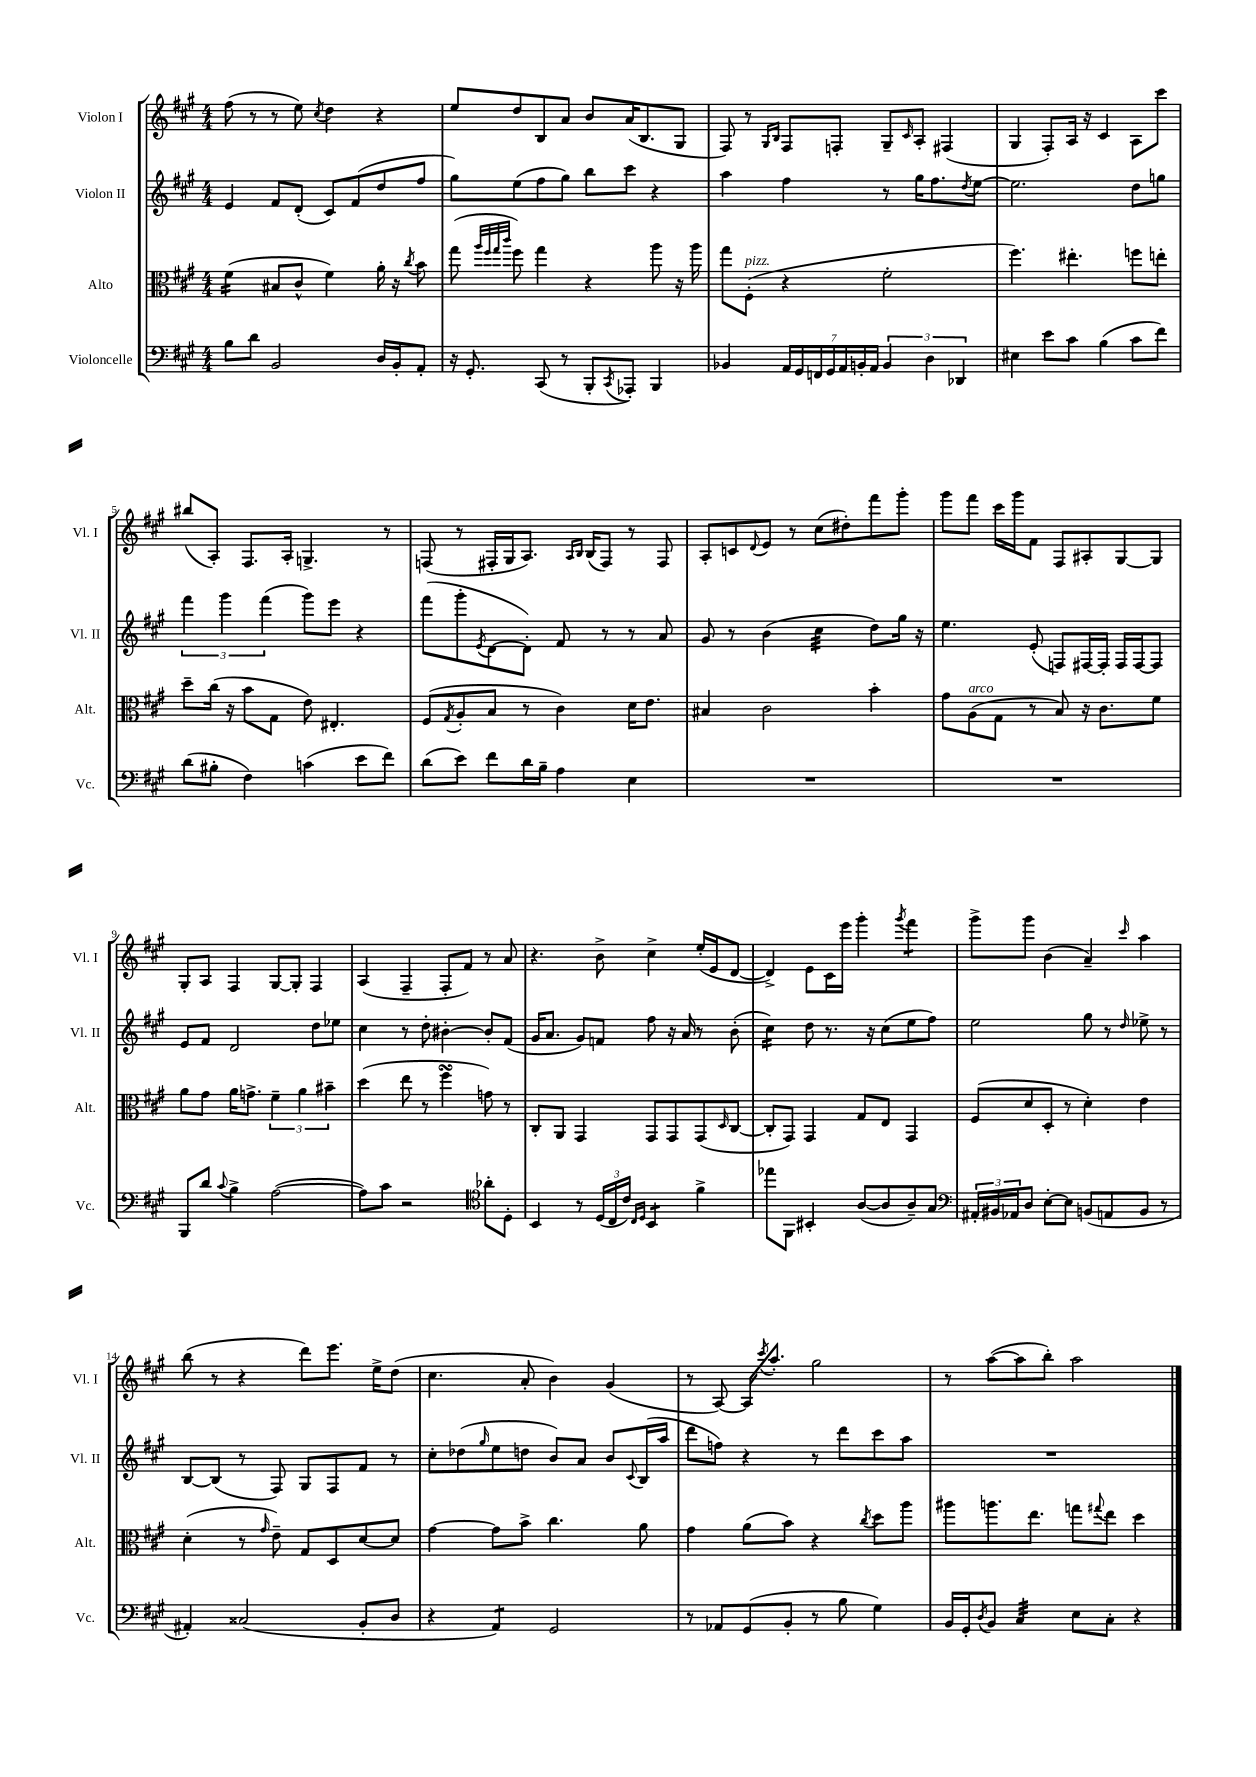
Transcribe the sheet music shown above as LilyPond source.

<<
\new StaffGroup <<
\new Staff = "s0" \with { instrumentName = "Violon I" shortInstrumentName = "Vl. I" } {
    \clef treble \key a \major \numericTimeSignature \time 4/4
    fis''8( r8 r8 e''8) \acciaccatura { cis''8 } d''4 r4 |
    e''8 d''8 b8 a'8 b'8 a'16( b8. gis8 |
    fis8) r8 \grace { gis16 b16 } fis8 f8-. gis8-- \grace { cis'16 } a8-. fis4( |
    gis4 fis8-.) a16 r16 cis'4 a8 cis'''8 |
    bis''8( a8-.) fis8. a16-. g4.-> r8 |
    f8( r8 fis16-. gis16 a8.) \grace { a16 b16 } b16( fis8) r8 fis8 |
    a8-. c'8 \appoggiatura { d'8 } e'8 r8 cis''8( dis''8-.) fis'''8 gis'''8-. |
    gis'''8 fis'''8 cis'''16 gis'''16 fis'8 fis8 ais8-. gis8~ gis8 |
    gis8-. a8 fis4 gis8~ gis8-. fis4 |
    a4( fis4-- fis8-. fis'8) r8 a'8 |
    r4. b'8-> cis''4-> e''16-.( e'16 d'8~ |
    d'4->) e'8 cis'16 e'''16 gis'''4-. \acciaccatura { gis'''8 } fis'''4:8 |
    gis'''8-> gis'''8 b'4( a'4--) \grace { cis'''16 } a''4 |
    b''8( r8 r4 d'''8) e'''8. e''16-> d''8( |
    cis''4. a'8-. b'4) gis'4( |
    r8 a8~) a16 \acciaccatura { cis'''8 } a''8.-. gis''2 |
    r8 a''8~( a''8 b''8-.) a''2 \bar "|." |
}
\new Staff = "s1" \with { instrumentName = "Violon II" shortInstrumentName = "Vl. II" } {
    \clef treble \key a \major \numericTimeSignature \time 4/4
    e'4 fis'8 d'8-.( cis'8) fis'8( d''8 fis''8 |
    gis''8) e''8( fis''8 gis''8) b''8 cis'''8 r4 |
    a''4 fis''4 r8 gis''16 fis''8. \acciaccatura { d''8 } e''8~ |
    e''2. d''8 g''8 |
    \tuplet 3/2 { fis'''4 gis'''4 fis'''4( } gis'''8) e'''8 r4 |
    fis'''8( gis'''8-. \acciaccatura { e'8 } d'8~ d'8-.) fis'8 r8 r8 a'8 |
    gis'8 r8 b'4( cis''4:32 d''8) gis''16 r16 |
    e''4. e'8-.( f8) fis16~ fis16-. fis16 fis16~ fis8 |
    e'8 fis'8 d'2 d''8 ees''8 |
    cis''4 r8 d''8-. bis'4~-. bis'8-. fis'8( |
    gis'16 a'8. gis'8) f'8 fis''8 r16 a'16 r8 b'8-.( |
    cis''4:16) d''8 r8. r16 cis''8( e''8 fis''8) |
    e''2 gis''8 r8 \grace { d''16 } ees''8-> r8 |
    b8~ b8( r8 fis8) gis8 fis8 fis'8 r8 |
    cis''8-. des''8( \grace { gis''16 } e''8 d''8 b'8) a'8 b'8 \appoggiatura { cis'8 } b16( a''16 |
    d'''8 f''8) r4 r8 d'''8 cis'''8 a''8 |
    R1 \bar "|." |
}
\new Staff = "s2" \with { instrumentName = "Alto" shortInstrumentName = "Alt." } {
    \clef alto \key a \major \numericTimeSignature \time 4/4
    fis'4:16( bis8 cis'8-^ fis'4) a'16-. r16 \acciaccatura { cis''8 } b'8 |
    gis''8( \grace { a''32 fis''32 gis''32 cis'''32 } fis''8) gis''4 r4 a''8 r16 a''16 |
    gis''8 fis8-.^\markup { \italic "pizz." }( r4 fis'2-. |
    fis''4.) eis''4.-. f''8 e''8-. |
    d''8-- cis''16( r16 b'8 gis8 e'8) eis4.-. |
    fis8( \acciaccatura { gis8 } a8-. b8 r8 cis'4) d'16 e'8. |
    bis4 cis'2 b'4-. |
    gis'8 a8^\markup { \italic "arco" }( gis8 r8 b8) r16 cis'8. fis'8 |
    a'8 gis'8 a'16 g'8.-> \tuplet 3/2 { fis'4-- a'4 bis'4-- } |
    d''4( e''8 r8 fis''4\turn g'8) r8 |
    cis8-. a,8 gis,4 gis,8 gis,8 gis,8( \grace { d16 } cis8~ |
    cis8-. gis,8) gis,4 gis8 e8 gis,4 |
    fis8( d'8 d8-. r8 d'4-.) e'4 |
    d'4-.( r8 \grace { gis'16 } e'8--) gis8 d8 d'8~ d'8 |
    gis'4~ gis'8 b'8-> cis''4. a'8 |
    gis'4 a'8( b'8) r4 \acciaccatura { cis''8 } d''8 a''8 |
    ais''8 a''8. e''8. g''8 \appoggiatura { gis''8 } e''8 d''4 \bar "|." |
}
\new Staff = "s3" \with { instrumentName = "Violoncelle" shortInstrumentName = "Vc." } {
    \clef bass \key a \major \numericTimeSignature \time 4/4
    b8 d'8 b,2 d16 b,16-. a,8-. |
    r16 gis,8.-. cis,8( r8 b,,8-. \acciaccatura { cis,8 } aes,,8-.) b,,4 |
    bes,4 \tuplet 7/4 { a,16 gis,16 f,16 gis,16 a,16 b,16-. a,16 } \tuplet 3/2 { b,4 d4 des,4 } |
    eis4 e'8 cis'8 b4( cis'8 fis'8) |
    d'8( bis8-. fis4) c'4( e'8 fis'8) |
    d'8( e'8) fis'8 d'16 b16-- a4 e4 |
    R1 |
    R1 |
    b,,8 d'8 \appoggiatura { cis'8 } b4-> a2~( |
    a8) cis'8 r2 \clef tenor aes'8-. d8-. |
    b,4 r8 \tuplet 3/2 { d16( cis16 cis'16) } \grace { cis16 d16 } b,4:8 fis'4-> |
    ees''8 fis,8 bis,4-. a8~( a8 a8--) gis8 |
    \clef bass \tuplet 3/2 { ais,16-. bis,16 aes,16 } d8 e8~-. e8 b,8( a,8 b,8 r8 |
    ais,4-.) cisis2( b,8-. d8 |
    r4 a,4:8) gis,2 |
    r8 aes,8 gis,8( b,8-. r8 b8 gis4) |
    b,16 gis,16-. \acciaccatura { d8 } b,8 cis4:32 e8 cis8-. r4 \bar "|." |
}
>>
>>
